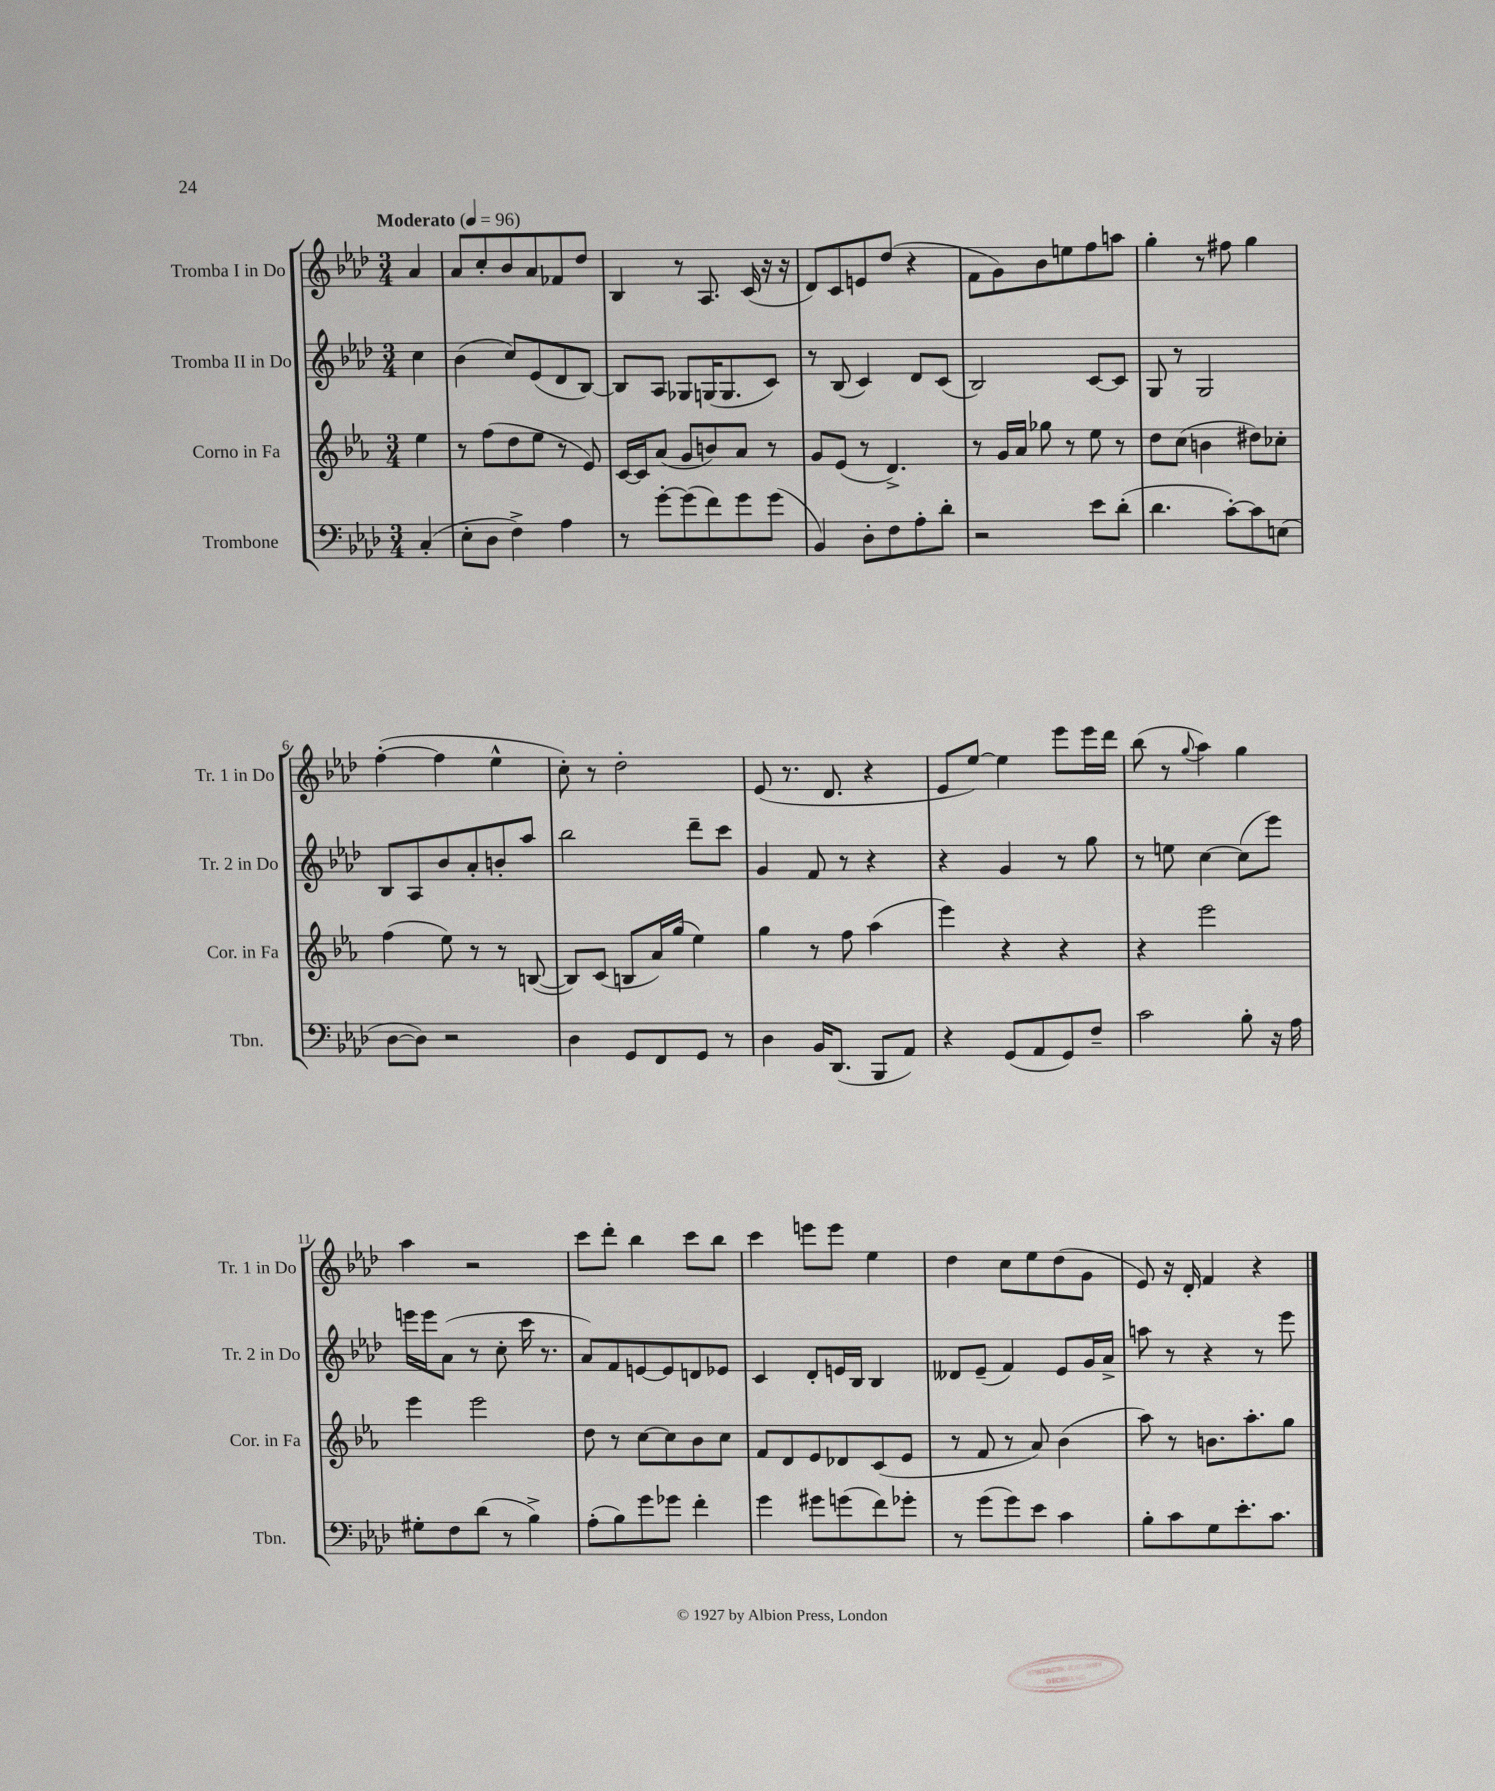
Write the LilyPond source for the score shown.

<<
\new StaffGroup <<
\new Staff = "s0" \with { instrumentName = "Tromba I in Do" shortInstrumentName = "Tr. 1 in Do" } {
    \clef treble \key aes \major \numericTimeSignature \time 3/4 \partial 4 \tempo "Moderato" 4 = 96
    aes'4 |
    aes'8 c''8-. bes'8 aes'8 fes'8 des''8 |
    bes4 r8 aes8. c'16( r16 r16 |
    des'8) c'8 e'8 des''8( r4 |
    f'8 g'8) bes'8 e''8 f''8 a''8 |
    g''4-. r8 fis''8 g''4 |
    f''4~-.( f''4 ees''4-^ |
    c''8-.) r8 des''2-. |
    ees'8( r8. des'8. r4 |
    ees'8 ees''8~) ees''4 ees'''8 ees'''16 des'''16 |
    bes''8( r8 \appoggiatura { g''8 } aes''4) g''4 |
    aes''4 r2 |
    c'''8 des'''8-. bes''4 c'''8 bes''8 |
    c'''4 e'''8 e'''8 ees''4 |
    des''4 c''8 ees''8 des''8( g'8 |
    ees'8) r16 des'16-. f'4 r4 \bar "|." |
}
\new Staff = "s1" \with { instrumentName = "Tromba II in Do" shortInstrumentName = "Tr. 2 in Do" } {
    \clef treble \key aes \major \numericTimeSignature \time 3/4 \partial 4
    c''4 |
    bes'4( c''8) ees'8( des'8 bes8~) |
    bes8 aes8 ges8 g16( g8. c'8) |
    r8 bes8( c'4) des'8 c'8( |
    bes2) c'8~ c'8 |
    g8 r8 g2 |
    bes8 aes8 bes'8 aes'8-. b'8-. aes''8 |
    bes''2 des'''8-- c'''8 |
    g'4 f'8 r8 r4 |
    r4 g'4 r8 g''8 |
    r8 e''8 c''4~ c''8( ees'''8) |
    e'''16 e'''16 aes'8( r8 c''8-. c'''16 r8. |
    aes'8) f'8 e'8~ e'8 d'8 ees'8 |
    c'4 des'8-. e'16 bes16 bes4 |
    deses'8 ees'8--( f'4) ees'8 g'16 aes'16-> |
    a''8 r8 r4 r8 ees'''8 \bar "|." |
}
\new Staff = "s2" \with { instrumentName = "Corno in Fa" shortInstrumentName = "Cor. in Fa" } {
    \clef treble \key ees \major \numericTimeSignature \time 3/4 \partial 4
    ees''4 |
    r8 f''8( d''8 ees''8 r8 ees'8) |
    c'16~ c'16 aes'8( g'8 b'8) aes'8 r8 |
    g'8 ees'8( r8 d'4.->) |
    r8 g'16 aes'16 ges''8 r8 ees''8 r8 |
    d''8 c''8( b'4 dis''8) ces''8-. |
    f''4( ees''8) r8 r8 b8~( |
    b8) c'8( b8 aes'16) g''16( ees''4) |
    g''4 r8 f''8 aes''4( |
    ees'''4) r4 r4 |
    r4 ees'''2 |
    ees'''4 ees'''2 |
    d''8 r8 c''8~ c''8 bes'8 c''8 |
    f'8 d'8 ees'8 des'8 c'8( ees'8 |
    r8 f'8 r8 aes'8) bes'4( |
    aes''8) r8 b'8. aes''8.-. g''8 \bar "|." |
}
\new Staff = "s3" \with { instrumentName = "Trombone" shortInstrumentName = "Tbn." } {
    \clef bass \key aes \major \numericTimeSignature \time 3/4 \partial 4
    c4-.( |
    ees8-. des8 f4->) aes4 |
    r8 g'8~-. g'8( f'8) g'8 g'8( |
    bes,4) des8-. f8 aes8-. des'8-. |
    r2 ees'8 des'8-.( |
    des'4. c'8~-.) c'8 e8( |
    des8~ des8) r2 |
    des4 g,8 f,8 g,8 r8 |
    des4 bes,16 des,8.( bes,,8 aes,8) |
    r4 g,8( aes,8 g,8) f8-- |
    c'2 bes8-. r16 aes16 |
    gis8-. f8 des'8( r8 bes4->) |
    aes8-.( bes8) g'8 ges'8 f'4-. |
    g'4 gis'8 g'8( f'8) ges'8-. |
    r8 g'8( g'8) ees'8 c'4 |
    bes8-. c'8 g8 ees'8.-. c'8. \bar "|." |
}
>>
>>
